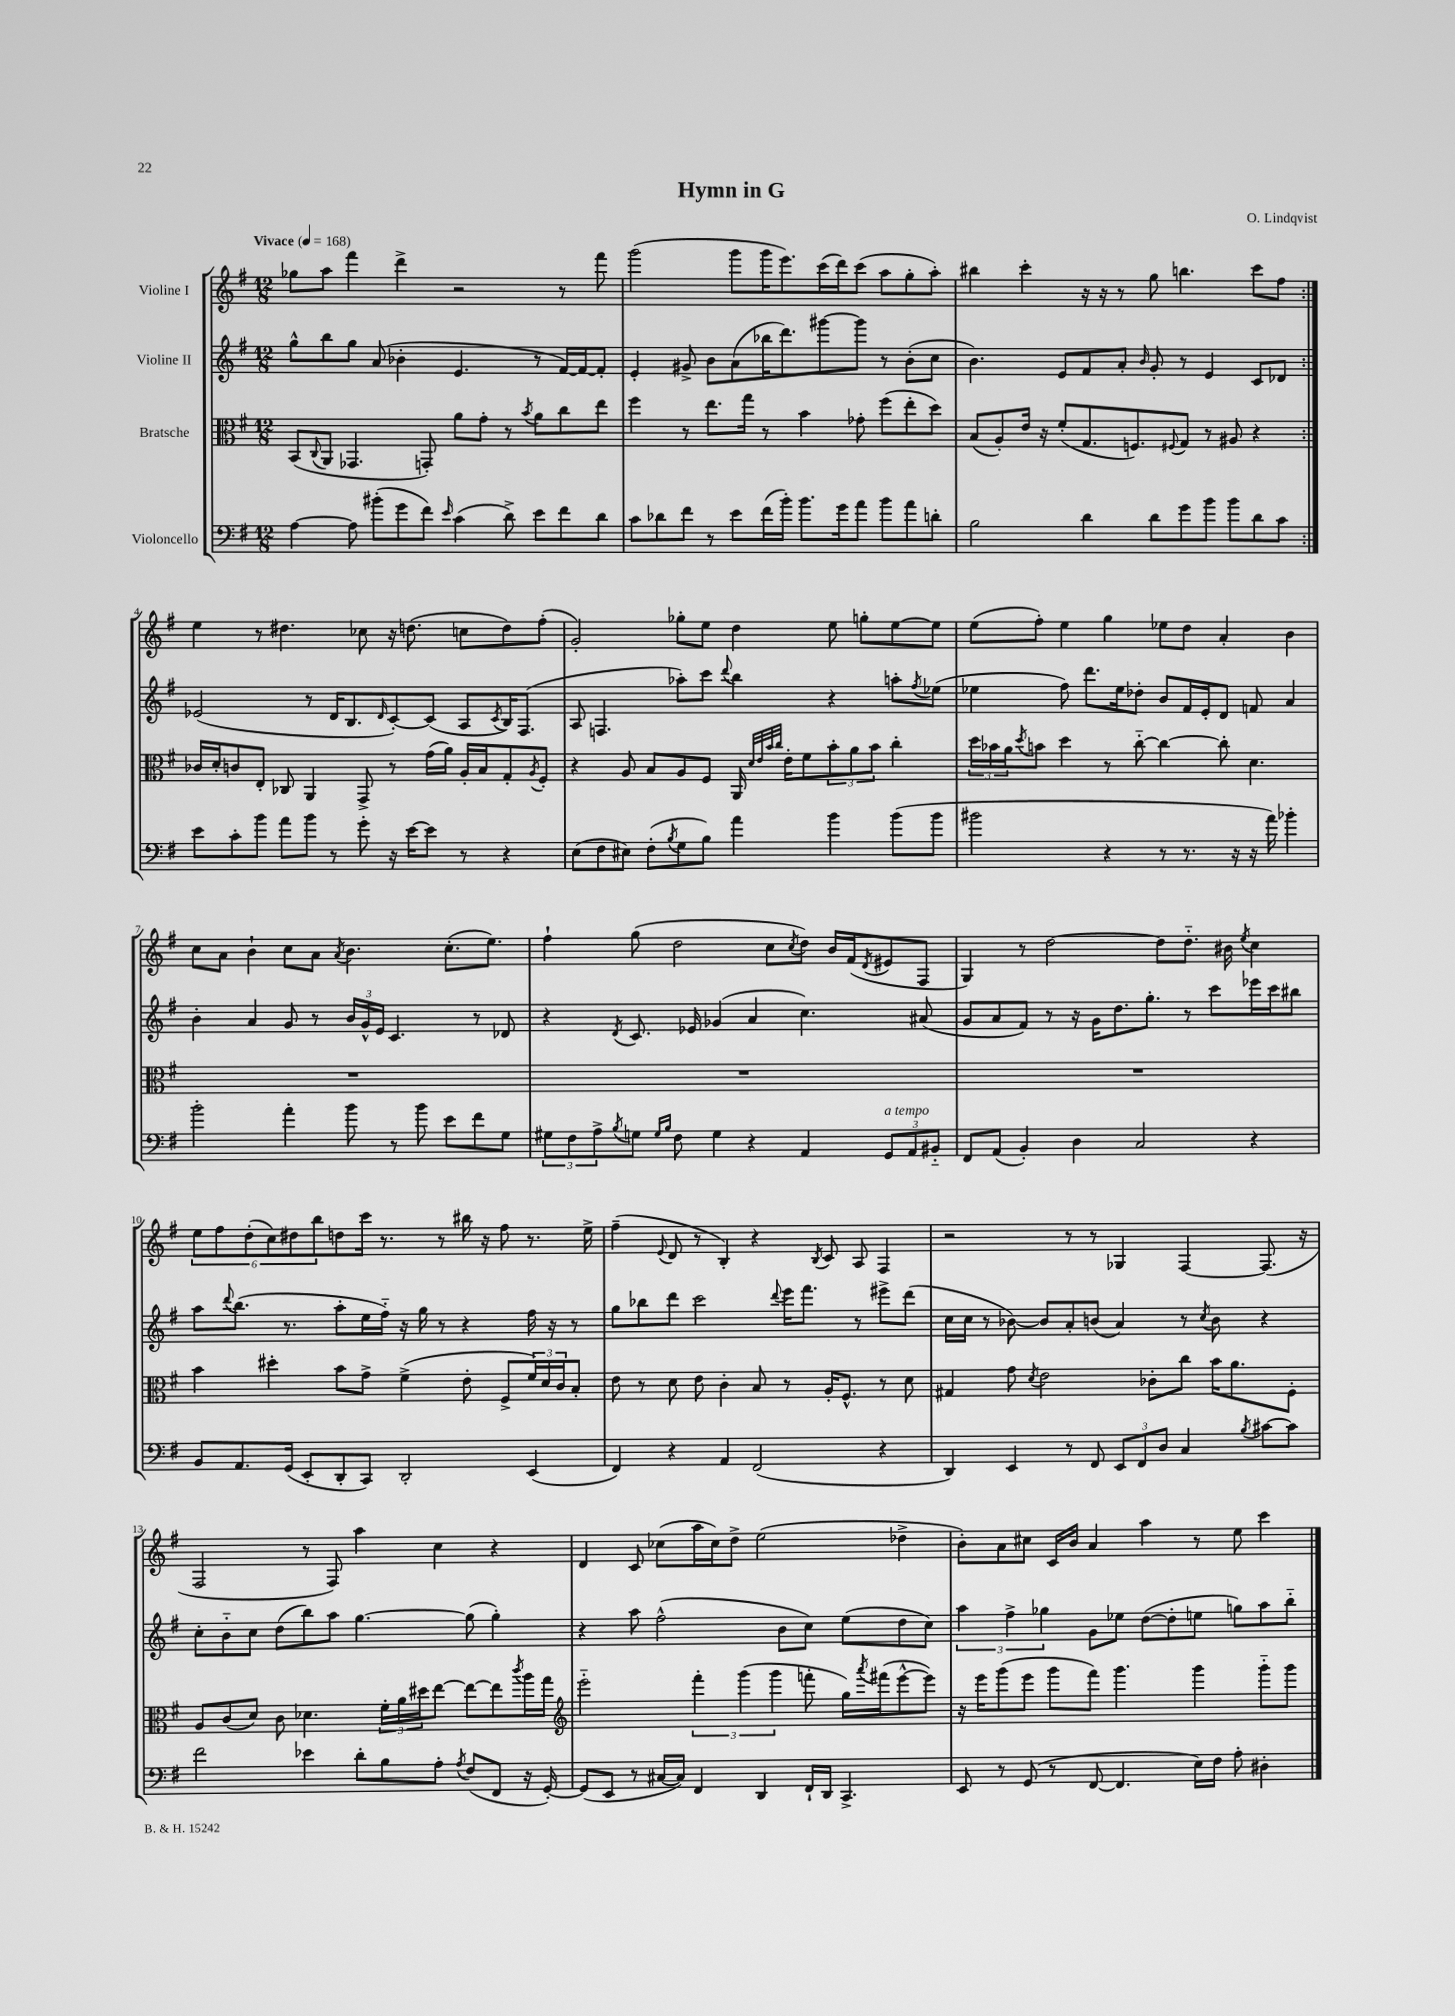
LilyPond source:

\header { title = "Hymn in G" composer = "O. Lindqvist" }
<<
\new StaffGroup <<
\new Staff = "s0" \with { instrumentName = "Violine I" } {
    \clef treble \key g \major \numericTimeSignature \time 12/8 \tempo "Vivace" 4 = 168
    \repeat volta 2 { ges''8 a''8 fis'''4 d'''4-> r2 r8 fis'''8 |
    g'''2( g'''8 g'''16 e'''8.) c'''16( d'''16) c'''8( a''8 g''8-. a''8-.) |
    bis''4 c'''4-. r16 r16 r8 g''8 b''4. c'''8 fis''8 | }
    e''4 r8 dis''4. ces''8 r16 d''8.( c''8 d''8) fis''8-.( |
    g'2-.) ges''8-. e''8 d''4 e''8 g''8-. e''8~ e''8 |
    e''8( fis''8-.) e''4 g''4 ees''8 d''8 a'4-. b'4 |
    c''8 a'8 b'4-! c''8 a'8 \acciaccatura { a'8 } b'4. c''8.-.( e''8.) |
    fis''4-! g''8( d''2 c''8 \acciaccatura { c''8 } d''8) b'16 fis'16( \acciaccatura { d'8 } eis'8 fis8 |
    g4) r8 d''2~ d''8 d''8.-_ bis'16 \acciaccatura { e''8 } c''4 |
    \tuplet 6/4 { e''8 fis''8 d''8-.( c''8) dis''8 b''8 } d''8 c'''16 r8. r8 bis''16 r16 fis''8 r8. e''16-> |
    fis''4--( \appoggiatura { e'8 } d'8 r8 b4-.) r4 \acciaccatura { b8 } c'8 a8 fis4 |
    r2 r8 r8 ges4 fis4~ fis8.( r16 |
    fis2 r8 fis8) a''4 c''4 r4 |
    d'4 c'8 ces''8( a''16 ces''16) d''8-> e''2( des''4-> |
    b'8-.) a'8 cis''8 c'16 b'16 a'4 a''4 r8 e''8 c'''4 \bar "|." |
}
\new Staff = "s1" \with { instrumentName = "Violine II" } {
    \clef treble \key g \major \numericTimeSignature \time 12/8
    \repeat volta 2 { g''8-^ b''8 g''8 a'8( bes'4-. e'4. r8 fis'16~) fis'16~ fis'8-. |
    e'4-. gis'8-> b'8 a'8( bes''16 d'''8.) gis'''8~ gis'''8 r8 b'8-.( c''8 |
    b'4.) e'8 fis'8 a'8-. \grace { b'16 } g'8-. r8 e'4 c'8 des'8 | }
    ees'2( r8 d'16 b8. \grace { d'16 } c'8~-.) c'8( a8 \acciaccatura { c'8 } b16) fis8.( |
    a8 f4. aes''8-.) c'''8 \appoggiatura { d'''8 } b''4 r4 a''8-. \acciaccatura { fis''8 } ees''8( |
    ees''4 fis''8) d'''8. ees''16 des''8-. b'8 fis'16 e'16-. d'8 f'8 a'4 |
    b'4-. a'4 g'8 r8 \tuplet 3/2 { b'16 g'16-^ e'16 } c'4. r8 des'8 |
    r4 \acciaccatura { d'8 } c'8. ees'16 ges'4( a'4 c''4.) ais'8( |
    g'8 a'8 fis'8) r8 r16 g'16 d''8. g''8.-. r8 c'''8 ees'''16 c'''16 bis''8 |
    a''8 \appoggiatura { d'''8 } b''8.( r8. a''8-. e''16 fis''16-_) r16 g''16 r8 r4 fis''16 r16 r8 |
    g''8 bes''8 d'''8 c'''2 \appoggiatura { d'''8 } e'''16 fis'''8. r8 eis'''8-> d'''8( |
    c''16 c''16 r8 bes'8~) bes'8 a'8-. b'8( a'4) r8 \acciaccatura { c''8 } b'8 r4 |
    c''8-. b'8-_ c''8 d''8( b''8) a''8 g''4.~ g''8( g''4-.) |
    r4 a''8 fis''2-^( b'8 c''8) e''8( d''8 c''8) |
    \tuplet 3/2 { a''4 fis''4-> ges''4 } g'8 ees''8 d''8~( d''8-. e''8 g''8) a''8 b''8-_ \bar "|." |
}
\new Staff = "s2" \with { instrumentName = "Bratsche" } {
    \clef alto \key g \major \numericTimeSignature \time 12/8
    \repeat volta 2 { b,8( \appoggiatura { c8 } a,8 ges,4. g,8-.) a'8 g'8-. r8 \acciaccatura { b'8 } a'8 c''8 e''8 |
    fis''4 r8 e''8. g''16 r8 b'4 ges'8-. fis''8( e''8-. d''8) |
    b8( a8-.) e'16 r16 fis'8-.( g8. f8.) \appoggiatura { fis8 } g8 r8 ais8 r4 | }
    ces'16 d'16-. c'8 e8-. ces8 a,4 g,8-> r8 g'16( a'16) a16-. b16 g8-. \acciaccatura { a8 } fis8-. |
    r4 a8 b8 a8 fis8 a,16 \grace { d'32 e'32 b'32 c''32 } e'16-. fis'8 \tuplet 3/2 { b'8-. a'8 b'8 } c''4-. |
    \tuplet 3/2 { d''16 bes'16 a'16 } \acciaccatura { d''8 } b'8 d''4 r8 c''8~-_ c''4~ c''8-. d'4. |
    R1. |
    R1. |
    R1. |
    b'4 dis''4-. b'8 g'8-> fis'4->( e'8-. fis8-> \tuplet 3/2 { fis'16) d'16 c'16 } b8-. |
    e'8 r8 d'8 e'8 c'4-. b8 r8 a16-. fis8.-^ r8 d'8 |
    gis4 g'8 \acciaccatura { d'8 } e'2 ces'8-. c''8 b'16 a'8. fis8-. |
    a8 c'8( d'8) c'8 des'4. \tuplet 3/2 { fis'16-. a'16 dis''16 } e''8~ e''8~ e''8 \acciaccatura { c'''8 } a''16 g''16 |
    \clef treble e'''2-_ \tuplet 3/2 { fis'''4-. g'''4( g'''4 } f'''8-. g''16) \acciaccatura { a'''8 } fis'''16( e'''8~-^ e'''8) |
    r16 e'''16 g'''8( e'''8 g'''8 fis'''8) g'''4. g'''4 g'''8-_ g'''8 \bar "|." |
}
\new Staff = "s3" \with { instrumentName = "Violoncello" } {
    \clef bass \key g \major \numericTimeSignature \time 12/8
    \repeat volta 2 { a4~ a8 bis'8-.( g'8 fis'8) \grace { e'16 } c'4( d'8->) e'8 fis'8 d'8 |
    c'8 des'8 fis'8 r8 e'8 fis'16( b'16-.) b'8. g'16 a'8 b'8 a'8 d'8-. |
    b2 d'4 d'8 g'8 b'8 b'8 d'8 c'8 | }
    e'8 c'8-. b'8 a'8 b'8 r8 g'8-. r16 e'16~ e'8 r8 r4 |
    e8( fis8 eis8) fis8-.( \acciaccatura { b8 } g8 b8) a'4 b'4 b'8( b'8 |
    bis'2 r4 r8 r8. r16 r16 a'16) bes'4-. |
    b'2-. a'4-. b'8 r8 b'8 e'8 fis'8 g8 |
    \tuplet 3/2 { gis8 fis8 a8-> } \acciaccatura { b8 } g8 \grace { g16 b16 } fis8 g4 r4 a,4 \tuplet 3/2 { g,8^\markup { \italic "a tempo" } a,8 bis,8-_ } |
    fis,8 a,8( b,4-.) d4 c2 r4 |
    b,8 a,8. g,16( e,8-. d,8-. c,8) d,2-. e,4( |
    fis,4) r4 a,4 fis,2( r4 |
    d,4) e,4 r8 fis,8 \tuplet 3/2 { e,8 fis,8 d8 } c4 \acciaccatura { b8 } cis'8~ cis'8 |
    fis'2 ees'4 d'8-. b8 a8-. \acciaccatura { a8 } fis8( fis,8 r16 g,16~-.) |
    g,8( e,8 r8 cis16~ cis16) fis,4 d,4 fis,16-! d,16 c,4.-> |
    e,8 r8 g,8( r8 fis,8~ fis,4. e16) fis16 a8-. dis4-. \bar "|." |
}
>>
>>
